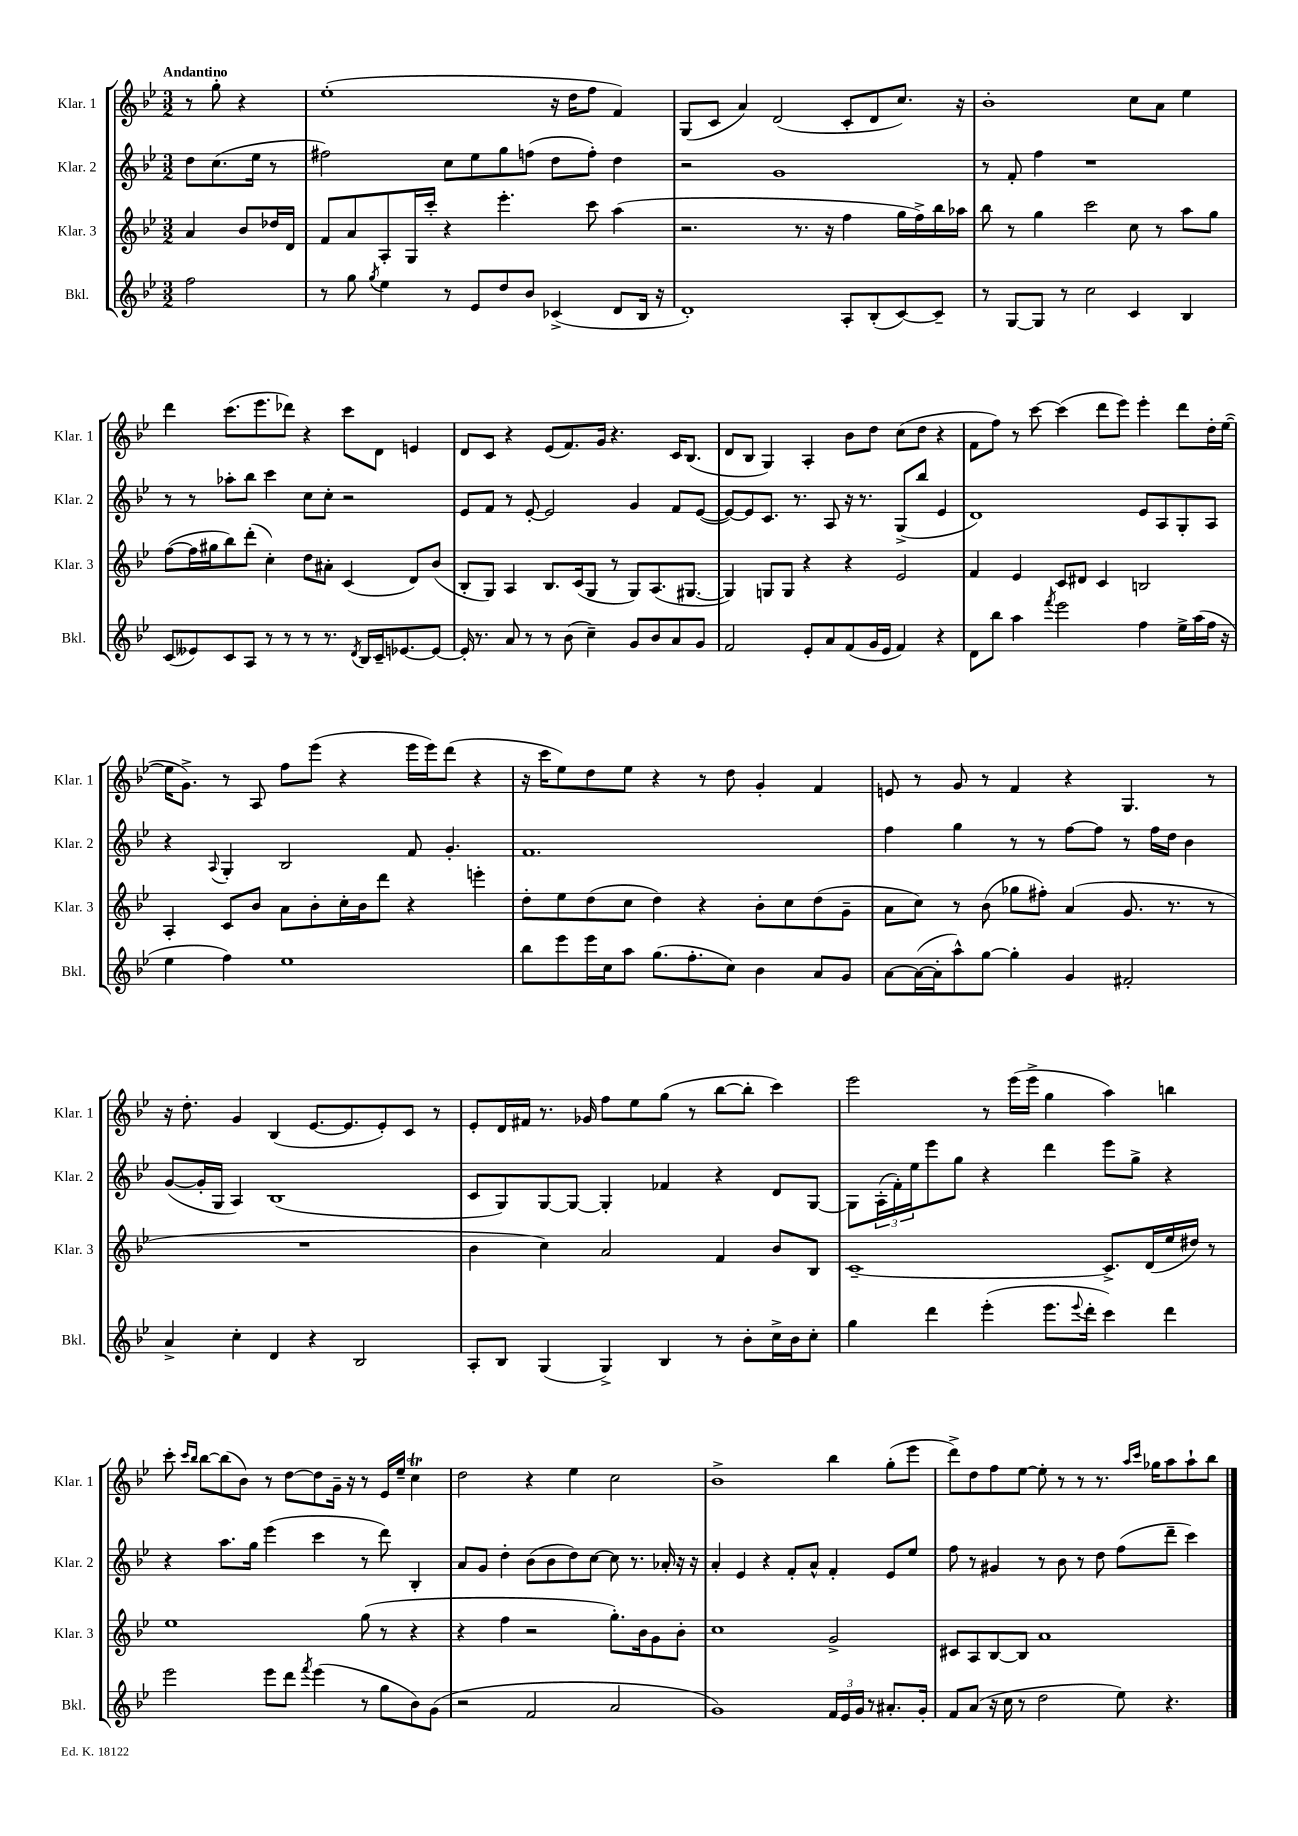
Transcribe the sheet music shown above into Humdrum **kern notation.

**kern	**kern	**kern	**kern
*staff4	*staff3	*staff2	*staff1
*clefG2	*clefG2	*clefG2	*clefG2
*k[b-e-]	*k[b-e-]	*k[b-e-]	*k[b-e-]
*M3/2	*M3/2	*M3/2	*M3/2
2ff	4a	8dd	8r
.	.	(8.cc	8gg'
.	8b-	.	4r
.	.	16ee-	.
.	16dd-	8r	.
.	16d	.	.
=	=	=	=
8r	8f	2ff#)	(1ee-'
8gg	8a	.	.
8qgg	.	.	.
4ee-	8A'	.	.
.	16G	.	.
.	16ccc'	.	.
8r	4r	8cc	.
8e-	.	8ee-	.
8dd	4.eee-'	8gg	.
8b-	.	(8ff	.
(4c-^	.	8dd	16r
.	.	.	16dd
.	8ccc	8ff')	8ff
8d	(4aa	4dd	4f)
16B-	.	.	.
16r	.	.	.
=	=	=	=
1d')	2.r	2r	(8G
.	.	.	8c
.	.	.	4a)
.	.	1g	(2d
.	8.r	.	.
.	16r	.	.
8A'	4ff	.	8c'
(8B-'	.	.	8d
[8c)	16gg	.	8.cc)
.	16ff^)	.	.
8c~]	16bb-	.	.
.	16aa-	.	16r
=	=	=	=
8r	8bb-	8r	1b-'
[8G	8r	8f'	.
8G]	4gg	4ff	.
8r	.	.	.
2cc	2ccc	1r	.
4c	8cc	.	8cc
.	8r	.	8a
4B-	8aa	.	4ee-
.	8gg	.	.
=	=	=	=
(8c	([8ff	8r	4ddd
8e--)	16ff]	8r	.
.	16gg#	.	.
8c	8bb-)	8aa-'	(8.ccc
8A	(8ddd'	8bb-	.
.	.	.	8.eee-
8r	4cc')	4ccc	.
8r	.	.	8ddd-)
8r	8dd	8cc	4r
8.r	8a#'	8cc'	.
.	(4c	2r	8ccc
8qd	.	.	.
16B-	.	.	.
16c~	.	.	8d
[8.e-	.	.	.
.	8d)	.	4e
8e-_	(8b-	.	.
=	=	=	=
16e-']	8B-'	8e-	8d
8.r	.	.	.
.	8G)	8f	8c
8a	4A	8r	4r
8r	.	[8e-'	.
8r	8.B-	2e-]	(8e-
(8b-	.	.	8.f)
.	(16c	.	.
4cc~)	8G	.	.
.	.	.	16g
.	8r	.	4.r
8g	8G)	4g	.
8b-	(8.A	.	.
8a	.	8f	16c
.	[8.G#	.	(8.B-
8g	.	([8e-	.
=	=	=	=
2f	4G#])	8e-_)	8d
.	.	8e-]	8B-
.	8G	8.c	4G)
.	8G	.	.
.	.	8.r	.
8e-'	4r	.	4A'
8a	.	8A	.
(8f	4r	16r	8b-
.	.	8.r	.
16g	.	.	8dd
16e-	.	.	.
4f)	2e-	(8G^	(8cc
.	.	8bb-	8dd
4r	.	4e-	4r
=	=	=	=
8d	4f	1d)	8f
8bb-	.	.	8ff)
4aa	4e-	.	8r
.	.	.	[8ccc
8qfff	.	.	.
2eee-	8c	.	(4ccc]
.	8d#	.	.
.	4c	.	8ddd
.	.	.	8eee-)
4ff	2B	8e-	4eee-'
.	.	8A	.
16ee-^	.	8G'	8ddd
(16aa	.	.	.
16ff	.	8A	16dd'
16r	.	.	([16ee-
=	=	=	=
4ee-	4A'	4r	16ee-]
.	.	.	8.g^)
.	.	8qqA	.
4ff)	8c	4G'	8r
.	8b-	.	8A
1ee-	8a	2B-	8ff
.	8b-'	.	(8eee-
.	16cc'	.	4r
.	16b-	.	.
.	8ddd	.	.
.	4r	8f	16eee-
.	.	.	16eee-)
.	.	4.g'	(8ddd
.	4eee'	.	4r
=	=	=	=
8bb-	8dd'	1.f	16r
.	.	.	16ccc
8eee-	8ee-	.	8ee-)
16eee-	(8dd	.	8dd
16cc	.	.	.
8aa	8cc	.	8ee-
(8.gg	4dd)	.	4r
8.ff'	.	.	.
.	4r	.	8r
8cc)	.	.	8dd
4b-	8b-'	.	4g'
.	8cc	.	.
8a	(8dd	.	4f
8g	8g~	.	.
=	=	=	=
[8a	8a	4ff	8e
(16a_	8cc)	.	8r
16a']	.	.	.
8aa^^)	8r	4gg	8g
[8gg	(8b-	.	8r
4gg']	8gg-	8r	4f
.	8ff#')	8r	.
4g	(4a	[8ff	4r
.	.	8ff]	.
2f#'	8.g	8r	4.G
.	.	16ff	.
.	8.r	16dd	.
.	.	4b-	.
.	8r	.	8r
=	=	=	=
4a^	1.r	([8g	16r
.	.	.	8.dd'
.	.	16g']	.
.	.	16G	.
4cc'	.	4A)	4g
4d	.	(1B-	(4B-
4r	.	.	[8.e-
.	.	.	8.e-]
2B-	.	.	.
.	.	.	8e-')
.	.	.	8c
.	.	.	8r
=	=	=	=
8A'	4b-	8c	8e-'
8B-	.	8G)	16d
.	.	.	16f#
(4G	4cc)	[8G	8.r
.	.	8G_	.
.	.	.	16g-
4G^)	2a	4G']	8ff
.	.	.	8ee-
4B-	.	4f-	(8gg
.	.	.	8r
8r	4f	4r	[8bb-
8b-'	.	.	8bb-']
16cc^	8b-	8d	4ccc)
16b-	.	.	.
8cc'	8B-	[8G	.
=	=	=	=
4gg	[1c~	8G]	2eee-
.	.	(24A'	.
.	.	24f')	.
.	.	24ee-	.
4ddd	.	8eee-	.
.	.	8gg	.
(4eee-'	.	4r	8r
.	.	.	(16eee-
.	.	.	16eee-^
8.eee-	.	4ddd	4gg
8qqeee-	.	.	.
16ddd'	.	.	.
4ccc)	8.c^]	8eee-	4aa)
.	.	8gg^	.
.	(16d	.	.
4ddd	16ee-	4r	4bb
.	16dd#)	.	.
.	8r	.	.
=	=	=	=
2eee-	1ee-	4r	8ccc'
.	.	.	16qqccc
.	.	.	16qqbb-
.	.	.	[8bb-
.	.	8.aa	(8bb-]
.	.	.	8b-)
.	.	16gg	.
8eee-	.	(4eee-	8r
8ddd	.	.	[8dd
8qfff	.	.	.
(4eee-	.	4ccc	8dd]
.	.	.	16g~
.	.	.	16r
8r	(8gg	8r	8r
8gg	8r	8ddd)	16e-
.	.	.	16ee-~
8b-)	4r	4B-'	4cc
(8g	.	.	.
=	=	=	=
2r	4r	8a	2dd
.	.	8g	.
.	4ff	4dd'	.
2f	2r	(8b-	4r
.	.	8b-	.
.	.	8dd)	4ee-
.	.	[8cc	.
2a	8.gg')	8cc]	2cc
.	.	8.r	.
.	16b-	.	.
.	8g	.	.
.	.	16a-'	.
.	8b-'	16r	.
.	.	16r	.
=	=	=	=
1g)	1cc	4a'	1b-^
.	.	4e-	.
.	.	4r	.
.	.	8f'	.
.	.	8a^^	.
24f	2g^	4f'	4bb-
24e-	.	.	.
24g	.	.	.
8r	.	.	.
8.a#'	.	8e-	(8gg'
.	.	8ee-	8eee-
16g'	.	.	.
=	=	=	=
8f	8c#	8ff	8ddd^)
(8a	8A	8r	8dd
16r	[8B-	4g#	8ff
16cc	.	.	.
8r	8B-]	.	[8ee-
2dd	1a	8r	8ee-']
.	.	8b-	8r
.	.	8r	8r
.	.	8dd	8.r
8ee-)	.	(8ff	.
.	.	.	16qqaa
.	.	.	16qqccc
.	.	.	16gg-
4.r	.	8ddd~	8aa
.	.	4ccc)	8aa`
.	.	.	8bb-
==	==	==	==
*-	*-	*-	*-
